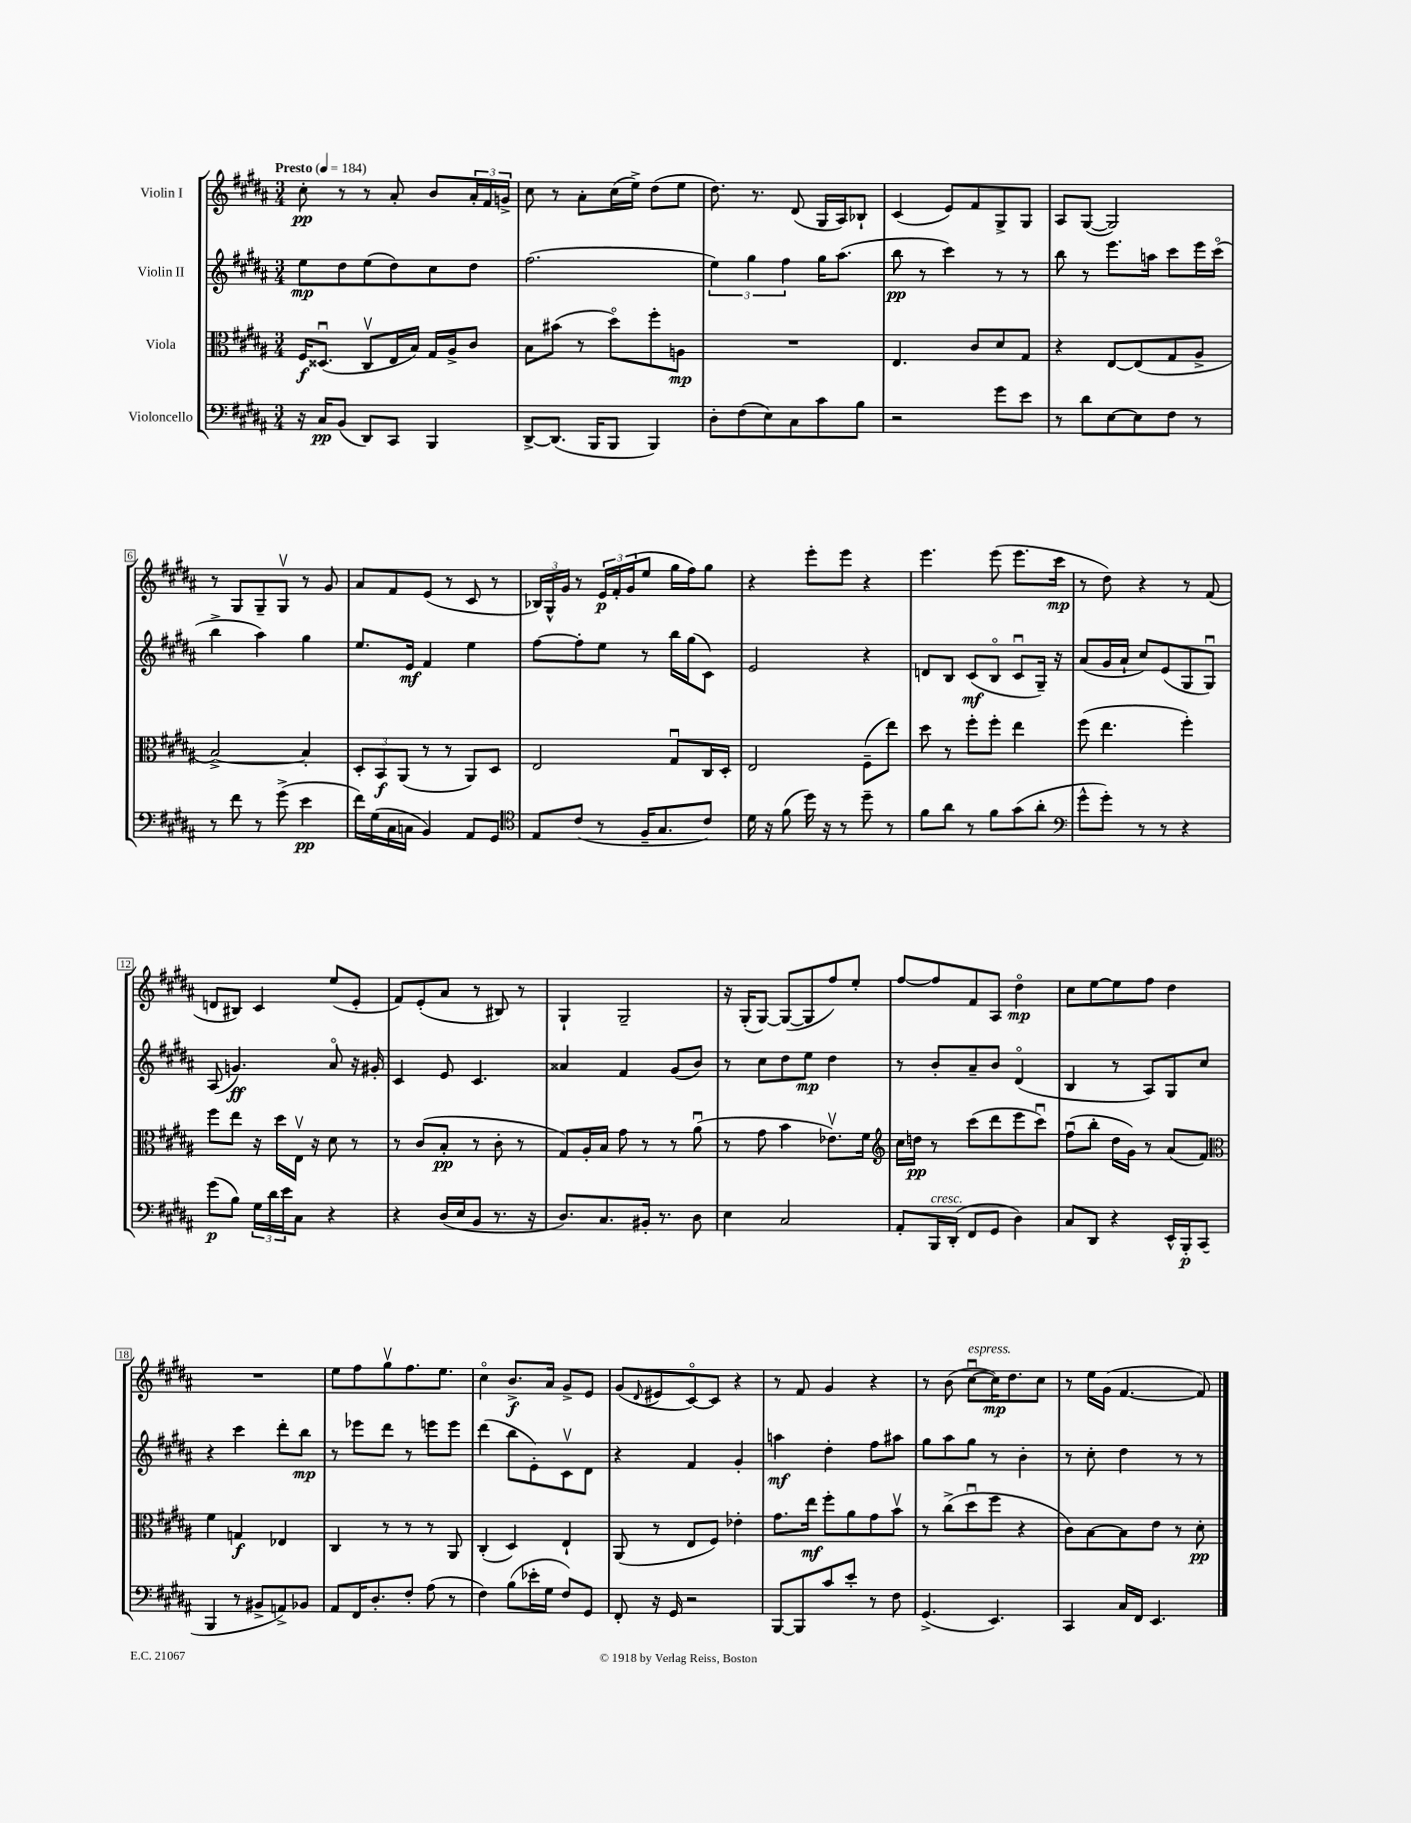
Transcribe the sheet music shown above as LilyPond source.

<<
\new StaffGroup <<
\new Staff = "s0" \with { instrumentName = "Violin I" } {
    \clef treble \key b \major \numericTimeSignature \time 3/4 \tempo "Presto" 4 = 184
    cis''8-.\pp r8 r8 ais'8-. b'8 \tuplet 3/2 { ais'16-. fis'16 g'16-> } |
    cis''8 r8 ais'8-. cis''16( e''16->) dis''8( e''8 |
    dis''8.) r8. dis'8( gis16 ais16) bes8-! |
    cis'4( e'8) fis'8 gis8-> gis8 |
    ais8 gis8~( gis2) |
    r8 gis8 gis8-- gis8\upbow r8 gis'8 |
    ais'8 fis'8 e'8( r8 cis'8 r8 |
    \tuplet 3/2 { bes16) gis16-^ gis'16 } r8 \tuplet 3/2 { e'16\p fis'16-. gis'16( } e''8 gis''16 fis''16) gis''8 |
    r4 e'''8-. e'''8 r4 |
    e'''4. e'''8( e'''8. cis'''16\mp |
    r8 dis''8) r4 r8 fis'8( |
    d'8 bis8) cis'4 e''8( e'8-. |
    fis'8) e'8-.( ais'8 r8 bis8) r8 |
    gis4-! gis2-- |
    r16 gis16-.( gis8~) gis8~( gis8 fis''8) e''8-. |
    fis''8~ fis''8 fis'8 ais8 dis''4\flageolet\mp |
    cis''8 e''8~ e''8 fis''8 dis''4 |
    R2. |
    e''8 fis''8 gis''8\upbow fis''8. e''8. |
    cis''4\flageolet b'8.->\f ais'16 gis'8-> e'8 |
    gis'8( \appoggiatura { dis'8 } eis'8 cis'8~\flageolet) cis'8 r4 |
    r8 fis'8 gis'4 r4 |
    r8 b'8( cis''8~\downbow^\markup { \italic "espress." } cis''16\mp) dis''8. cis''8 |
    r8 e''16 gis'16( fis'4.~ fis'8) \bar "|." |
}
\new Staff = "s1" \with { instrumentName = "Violin II" } {
    \clef treble \key b \major \numericTimeSignature \time 3/4
    e''8\mp dis''8 e''8( dis''8) cis''8 dis''8 |
    fis''2.( |
    \tuplet 3/2 { e''4) gis''4 fis''4 } gis''16 ais''8.( |
    b''8\pp r8 cis'''4) r8 r8 |
    b''8 r8 e'''8. a''16 cis'''8 e'''16 cis'''16\flageolet( |
    b''4-> ais''4) gis''4 |
    e''8. e'16\mf fis'4 e''4 |
    fis''8~ fis''8-. e''8 r8 b''16 gis''16( cis'8) |
    e'2 r4 |
    d'8 b8 cis'8\mf( b8\flageolet cis'8\downbow gis16--) r16 |
    ais'8( gis'16 ais'16-! cis''8) e'8( gis8 gis8\downbow) |
    ais8( g'4.\ff) ais'8\flageolet r16 gis'16-. |
    cis'4 e'8 cis'4. |
    aisis'4 fis'4 gis'8( b'8) |
    r8 cis''8 dis''8 e''8\mp dis''4 |
    r8 b'8-. ais'8-- b'8 dis'4\flageolet( |
    b4 r8 ais8) gis8 cis''8 |
    r4 cis'''4 dis'''8-. b''8\mp |
    r8 ees'''8 dis'''8 r8 e'''8 e'''8 |
    dis'''4( b''8 e'8-.) cis'8\upbow dis'8 |
    r4 fis'4 gis'4-. |
    a''4\mf dis''4-. fis''8 ais''8 |
    gis''8 ais''8 gis''8 r8 b'4-. |
    r8 cis''8-. dis''4 r8 r8 \bar "|." |
}
\new Staff = "s2" \with { instrumentName = "Viola" } {
    \clef alto \key b \major \numericTimeSignature \time 3/4
    fis16\f disis8.\downbow( cis8\upbow e16 b16) gis16 ais16-> cis'8 |
    b8 bis'8( r8 dis''8\flageolet) fis''8-. a8\mp |
    R2. |
    e4. cis'8 dis'8 gis8 |
    r4 e8~ e8( gis8 ais8-> |
    b2~->) b4-. |
    \tuplet 3/2 { dis8-. b,8\f ais,8( } r8 r8 ais,8) dis8 |
    e2 gis8\downbow cis16 dis16-. |
    e2 fis8--( e''8) |
    dis''8 r8 fis''8-. fis''8-. e''4 |
    fis''8( e''4. fis''4-.) |
    fis''8 e''8 r16 dis''16 e16\upbow r16 dis'8 r8 |
    r8 cis'8( b8-.\pp r8 cis'8-. r8 |
    gis8) ais16-. b16 gis'8 r8 r8 ais'8\downbow( |
    r8 gis'8 b'4 ees'8.\upbow) fis'16 |
    \clef treble cis''16 d''16\pp r8 cis'''8( dis'''8 e'''8 cis'''8\downbow) |
    fis''8\downbow( b''8-. dis''16 gis'16) r8 ais'8( fis'8) |
    \clef alto fis'4 g4\f ees4 |
    cis4 r8 r8 r8 ais,8 |
    cis4-.( dis4) e4-! |
    ais,8( r8 e8 fis8) ees'4-. |
    gis'8. e''16\mf fis''8-. ais'8 gis'8 b'8\upbow |
    r8 cis''8->( dis''8\downbow fis''8 r4 |
    cis'8) b8~ b8 e'8 r8 dis'8-.\pp \bar "|." |
}
\new Staff = "s3" \with { instrumentName = "Violoncello" } {
    \clef bass \key b \major \numericTimeSignature \time 3/4
    r16 cis16\pp b,8( dis,8) cis,8 b,,4 |
    dis,8~-> dis,8.( b,,16 b,,8 b,,4) |
    dis8-. fis8( e8) cis8 cis'8 b8 |
    r2 gis'8 e'8 |
    r8 dis'8 e8~ e8 fis8 r8 |
    r8 fis'8 r8 gis'8->( e'4\pp |
    fis'16) gis16( cis16 c16 b,4) ais,8 gis,8 |
    \clef tenor e8 cis'8( r8 fis16-- gis8. cis'8) |
    dis'16 r16 fis'8( dis''16) r16 r8 dis''8-- r8 |
    fis'8 ais'8 r8 fis'8 gis'8( ais'8-. |
    \clef bass gis'8-^ gis'8-.) r8 r8 r4 |
    gis'8\p( b8) \tuplet 3/2 { gis16 dis'16 e'16 } cis8 r4 |
    r4 dis16( e16 b,8 r8. r16 |
    dis8.) cis8. bis,16-. r8. dis8 |
    e4 cis2 |
    ais,8-. b,,16^\markup { \italic "cresc." } dis,16-.( fis,8 gis,8 dis4) |
    cis8 dis,8 r4 e,16-^ b,,16-.\p cis,8( |
    b,,4 r8 bis,8-> a,8->) bes,8 |
    ais,8 fis,16 dis8.-. fis8-. ais8( r8 |
    fis4) b8( ees'16-. gis16 fis8) gis,8 |
    fis,8-. r16 gis,16 r2 |
    b,,8~ b,,8 cis'8 e'8-. r8 fis8 |
    gis,4.->( e,4.) |
    cis,4 cis16 fis,16 e,4. \bar "|." |
}
>>
>>
\layout { \context { \Score \override BarNumber.stencil = #(make-stencil-boxer 0.1 0.3 ly:text-interface::print) } }
